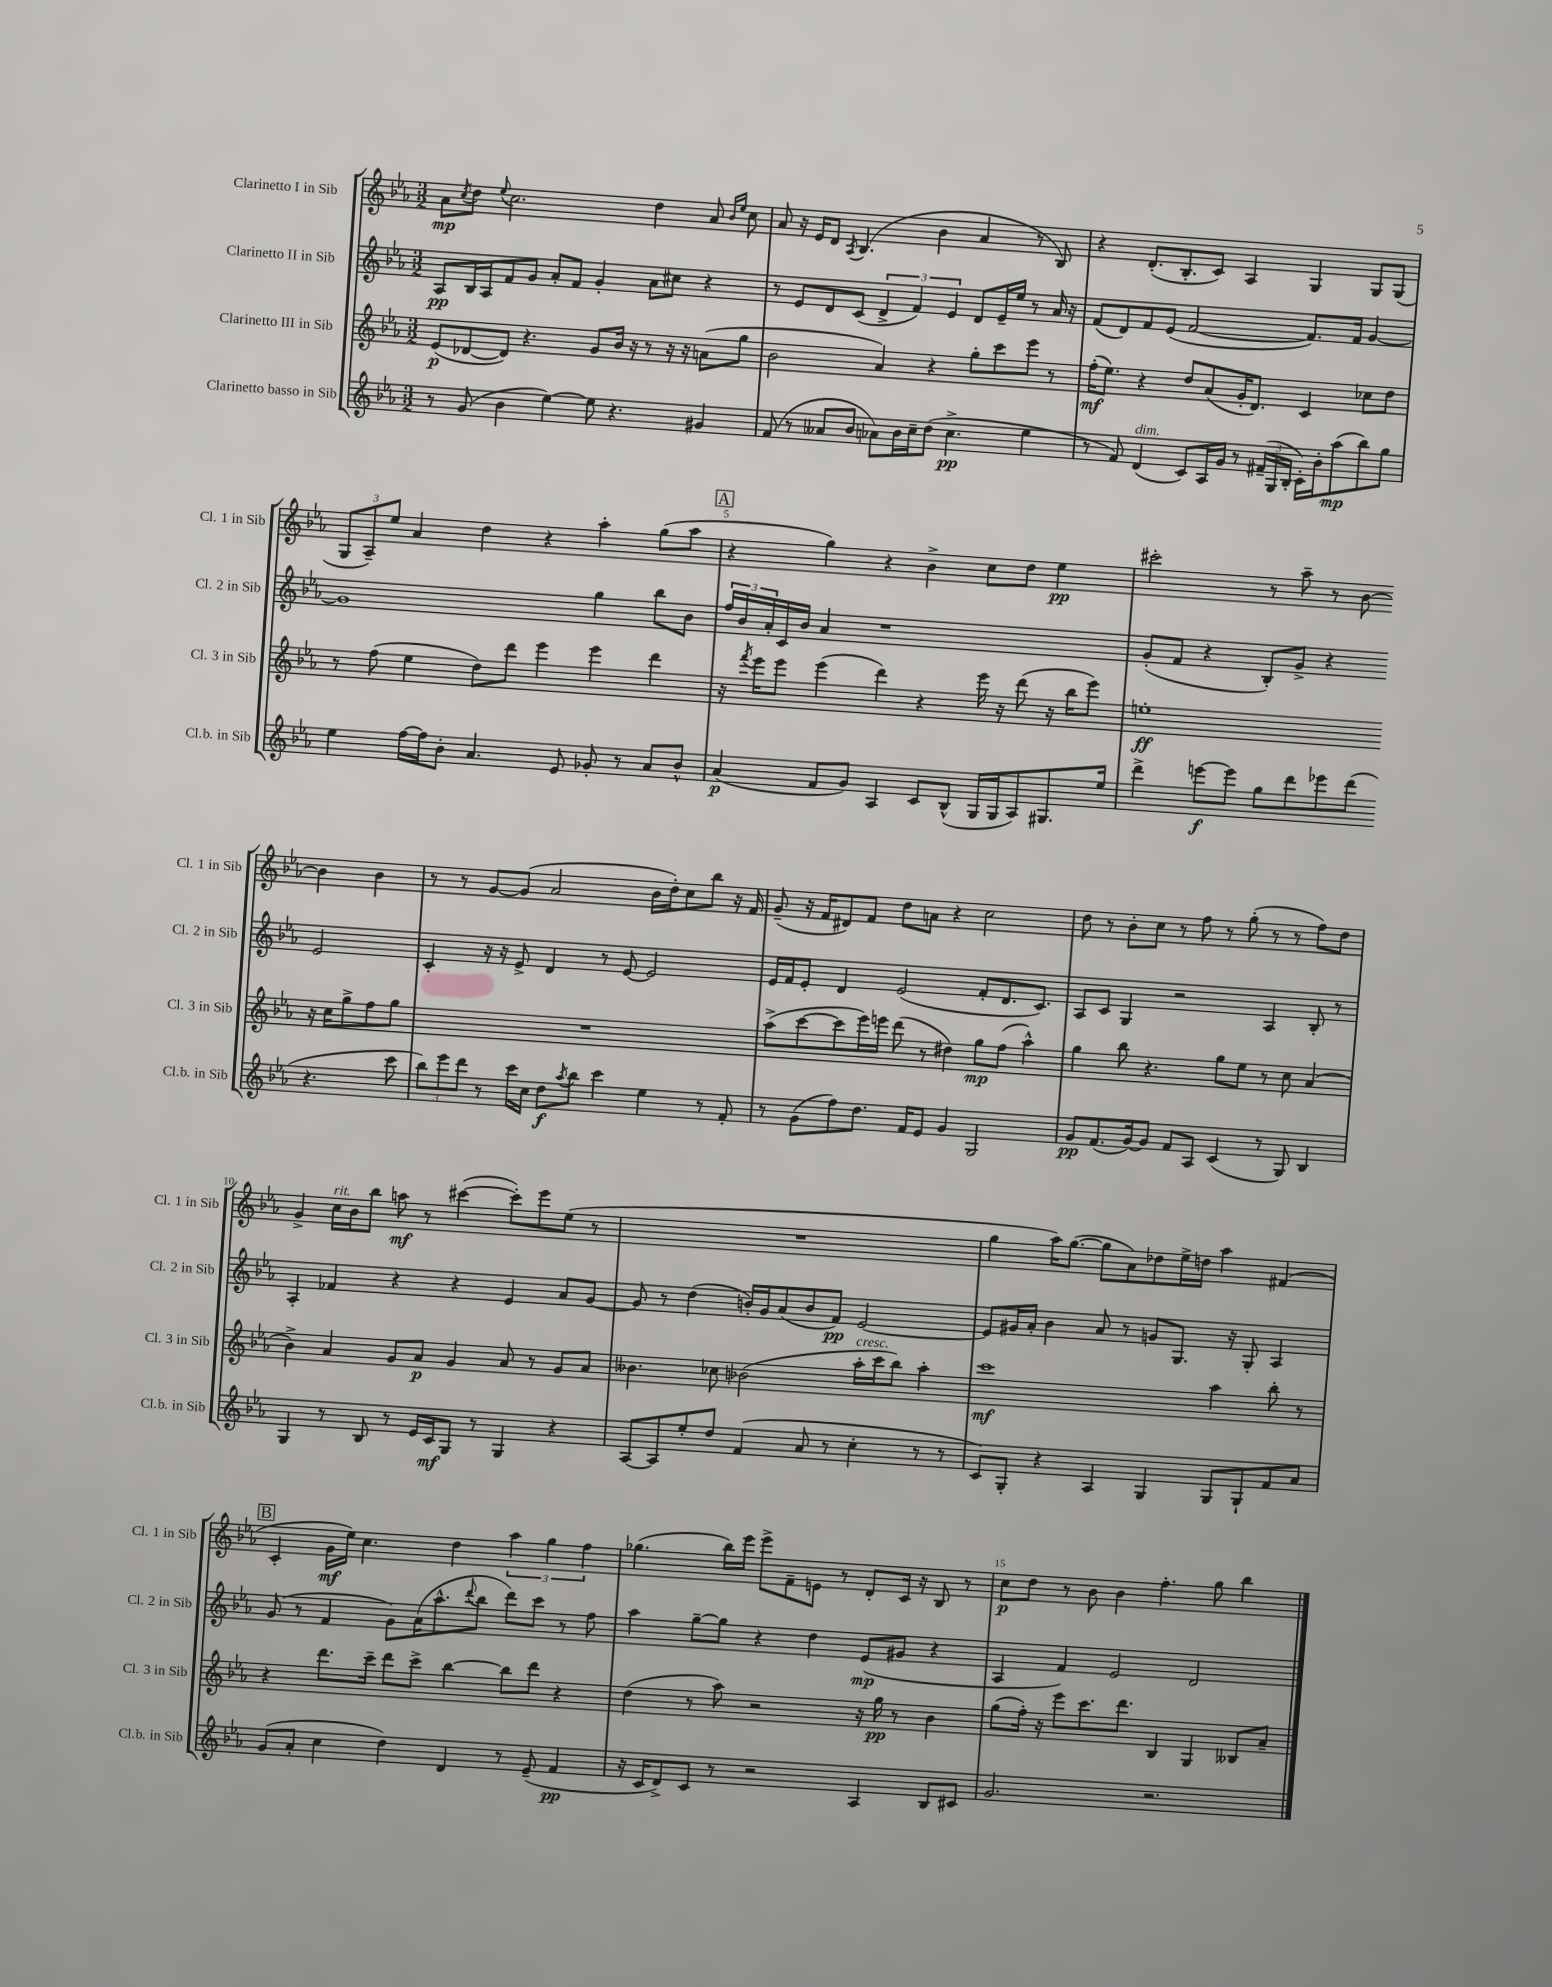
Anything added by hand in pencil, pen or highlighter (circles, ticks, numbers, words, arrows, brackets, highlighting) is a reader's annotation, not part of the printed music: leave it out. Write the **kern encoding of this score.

**kern	**kern	**kern	**kern
*staff4	*staff3	*staff2	*staff1
*clefG2	*clefG2	*clefG2	*clefG2
*k[b-e-a-]	*k[b-e-a-]	*k[b-e-a-]	*k[b-e-a-]
*M3/2	*M3/2	*M3/2	*M3/2
8r	(8e-	8A-	8a-
.	.	.	8qcc
(8g	[8d-	16B-	8dd
.	.	16A-	.
.	.	.	8qqee-
4b-	8d-])	8f	2.cc
.	4.r	8g	.
[4ee-)	.	8a-'	.
.	.	8f	.
8ee-]	8g	4g'	.
4.r	16b-	.	.
.	16r	.	.
.	8r	8a-	4dd
.	16r	8cc#	.
.	16r	.	.
4g#	(8a	4r	8a-
.	.	.	16qqb-
.	.	.	16qqee-
.	8gg	.	8cc
=	=	=	=
(8f	2b-	8r	8a-
8r	.	8e-	16r
.	.	.	16e-
8a--	.	8d	8d
.	.	.	8qA-
8b-	.	(8c	(4.B-
8a-)	4a-)	6d^	.
16b-	.	.	.
.	.	6f)	.
16cc~	.	.	.
(8dd	4r	.	4b-
.	.	6e-	.
4.cc^	.	.	.
.	8gg'	8d	4a-
.	8ccc	16e-~	.
.	.	16ee-	.
4ee-	8eee-	8r	8r
.	8r	16a-	8B-)
.	.	16r	.
=	=	=	=
8r	(16ff'	(8f	4r
.	8.ee-)	.	.
8f)	.	8d)	.
(4d	4r	8f	(8.d'
.	.	(8e-	.
.	.	.	8.B-'
8c)	8dd	[2f	.
16A-	(8a-	.	8c)
16g	.	.	.
8r	16g'	.	4A-
.	8.d)	.	.
(24f#~	.	.	.
24G	.	.	.
24B-'	.	.	.
16c')	4c	8.f])	4G
16b-'	.	.	.
(8aa-	.	.	.
.	.	16f	.
8bb-)	8cc-	[4g	8G
8gg	8dd	.	(8G
=	=	=	=
4ee-	8r	1g]	12G
.	.	.	12A-~)
.	(8ff	.	.
.	.	.	12ee-
[16ff	4ee-	.	4a-
16ff]	.	.	.
8b-'	.	.	.
4.a-	8dd)	.	4dd
.	8ddd	.	.
.	4eee-	.	4r
8e-	.	.	.
8g-'	4eee-	4gg	4aa-'
8r	.	.	.
8a-	4ddd	8bb-	(8gg
8b-^^	.	8b-	8aa-
=	=	=	=
(4a-	16r	24ff	4r
.	.	24b-	.
.	8qfff	.	.
.	16eee-	.	.
.	.	24a-'	.
.	8eee-	16c	.
.	.	16b-	.
8f	(4eee-	4a-	4gg)
8g)	.	.	.
4A-	4ddd)	1r	4r
8c	4r	.	4b-^
(8B-^^	.	.	.
16G	16eee-	.	8cc
16G	16r	.	.
8A-)	(8ddd	.	8dd
8.G#	16r	.	4ee-
.	16bb-	.	.
.	8eee-)	.	.
16ee-	.	.	.
=	=	=	=
4ddd^	1ee'	(8g'	2ccc#'
.	.	8f	.
[8eee	.	4r	.
8eee]	.	.	.
8gg	.	8B-')	8r
8ddd	.	8g^	8aa-~
8eee-	.	4r	8r
(8ddd	.	.	[8b-
4.r	16r	2e-	4b-]
.	16cc	.	.
.	8gg^	.	.
.	8ff	.	4b-
8ccc	8gg	.	.
=	=	=	=
12bb-)	1.r	4c'	8r
12eee-	.	.	.
.	.	.	8r
12ddd	.	.	.
8r	.	16r	[8g
.	.	16r	.
16ccc	.	8e-^	(8g]
16cc	.	.	.
8dd	.	4d	2a-
8qaa-	.	.	.
8bb-	.	.	.
4ccc	.	8r	.
.	.	[8e-	.
4ee-	.	2e-]	16b-
.	.	.	16dd')
.	.	.	8cc
8r	.	.	8bb-
8f'	.	.	16r
.	.	.	16f
=	=	=	=
8r	(8aa-^	16e-	(8g~
.	.	16f	.
(8g	[8ccc	8e-'	16r
.	.	.	16f
8ff)	8ccc]	4d	8d#)
8.dd	16eee-)	.	8f
.	16eee	.	.
.	(8ddd	(2e-	8dd
16f	.	.	.
8e-	8r	.	8a
4g	4dd#)	.	4r
2G	8gg	8f'	2cc
.	(8ff	8.d	.
.	4aa-^^)	.	.
.	.	8.c)	.
=	=	=	=
8g	4gg	8A-	8dd
(8.f	.	8c	8r
.	8bb-	4G	8b-'
[16g)	.	.	.
8g]	4.r	.	8cc
8f	.	2r	8r
8A-	.	.	8ff
(4c	8gg	.	8r
.	8ee-	.	(8gg'
8r	8r	4A-	8r
8G)	8cc	.	8r
4B-	(4a-	8B-'	8ff)
.	.	8r	8dd
=	=	=	=
4G	4b-^)	4A-'	4g^
8r	4a-	4f-	16cc
.	.	.	16b-
8B-	.	.	8bb-
8r	8g	4r	8aa
16e-	8a-	.	8r
16c	.	.	.
8G	4g	4r	([4ccc#
8r	.	.	.
4G	8a-	4e-	8ccc#'])
.	8r	.	8eee-
4r	8g	8a-	(8ee-
.	8a-	[8g	8r
=	=	=	=
[8A-	4.b--	8g]	1.r
8A-]	.	8r	.
8ee-'	.	(4dd	.
8dd	8cc-	.	.
(4f	(2b-	16b')	.
.	.	16g	.
.	.	(8a-	.
8a-	.	8b	.
8r	.	8f)	.
4cc'	16aa-'	[2e-	.
.	16ccc	.	.
.	8bb-)	.	.
8r	4aa-'	.	.
8r	.	.	.
=	=	=	=
8c)	1ccc	8e-]	4gg
8G'	.	16g#	.
.	.	16a-'	.
4r	.	4b-	16aa-)
.	.	.	([8.gg
4A-	.	8a-	8gg]
.	.	8r	8a-)
4G	.	8g	8dd-
.	.	8.G	16ee-^
.	.	.	16dd
8G	4aa-	.	4aa-
.	.	16r	.
8G`	.	8G'	.
8f	8bb-'	4A-	(4f#
8a-	8r	.	.
=	=	=	=
(8g	4r	(8g	4c'
8a-'	.	8r	.
4cc	8.ddd	4f	16g
.	.	.	16ee-)
.	.	.	4.cc
.	16ccc~	.	.
4dd)	8ddd	8g)	.
.	8ccc^	(16a-	.
.	.	8.aa-^^	.
4d	[4bb-	.	4dd
.	.	8qqddd	.
.	.	8bb-	.
8r	8bb-]	8ddd)	6aa-
(8e-~	8ddd	8ccc	.
.	.	.	6gg
4f	4r	8r	.
.	.	.	6ff
.	.	8ff	.
=	=	=	=
16r	(4dd	4aa-	(4.gg-
16c	.	.	.
8d^)	.	.	.
8c	8r	[8gg~	.
8r	8aa-)	8gg]	16bb-)
.	.	.	16eee-
2r	2r	4r	8eee-^
.	.	.	8f~
.	.	4dd	8e
.	.	.	8r
4A-	16r	(8e-	8d'
.	16gg	.	.
.	8r	8g#	16c
.	.	.	16r
8B-	4b-	4r	8B-
8c#	.	.	8r
=	=	=	=
2.g	(8gg	4A-	8cc
.	16ff')	.	8dd
.	16r	.	.
.	8eee-	4f)	8r
.	8.ccc	.	8b-
.	.	2e-	4b-
.	8.ddd	.	.
2.r	4B-	.	4.ff'
.	4G	2d	.
.	.	.	8gg
.	8B--	.	4bb-
.	8a-~	.	.
==	==	==	==
*-	*-	*-	*-
